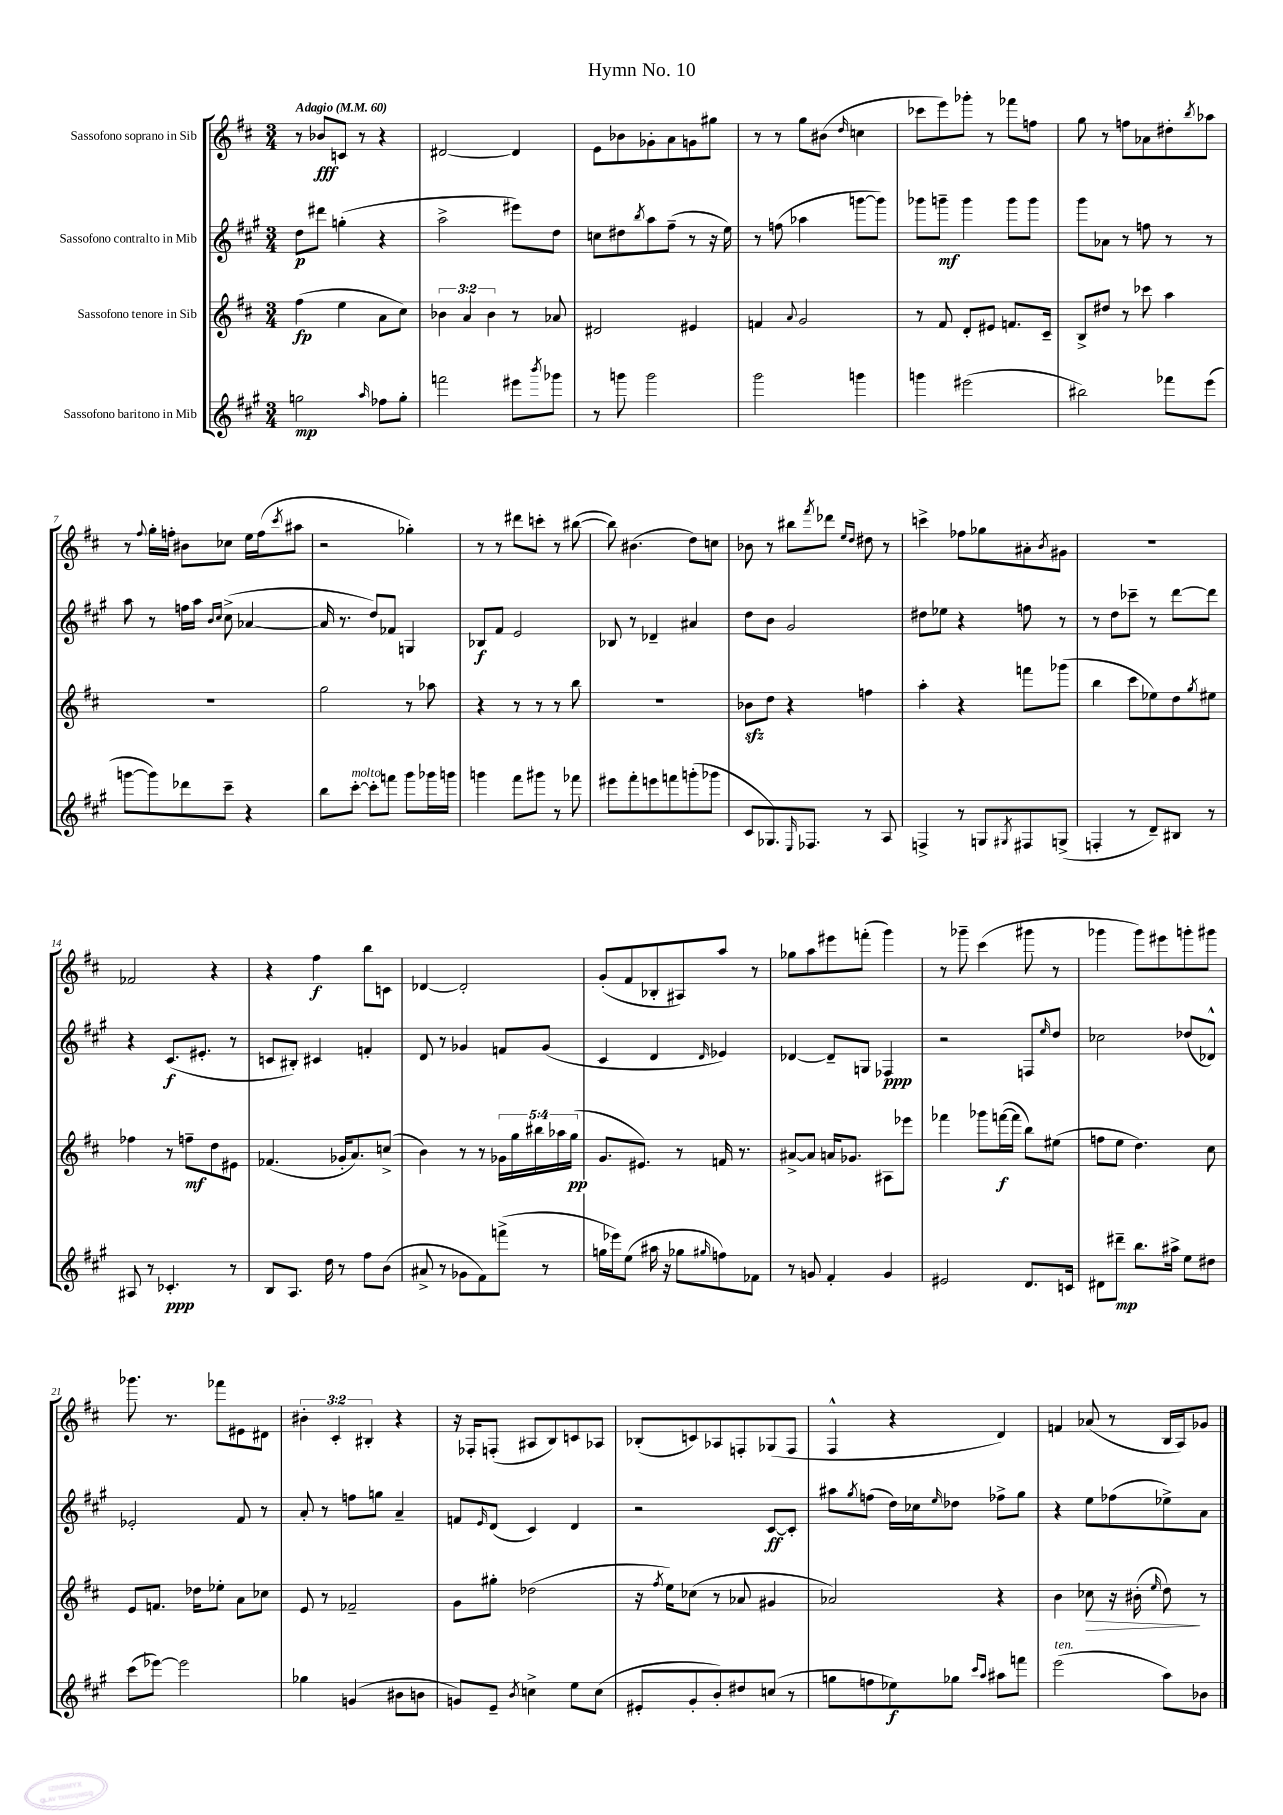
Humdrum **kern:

**kern	**kern	**kern	**kern
*staff4	*staff3	*staff2	*staff1
*clefG2	*clefG2	*clefG2	*clefG2
*k[f#c#g#]	*k[f#c#]	*k[f#c#g#]	*k[f#c#]
*M3/4	*M3/4	*M3/4	*M3/4
*MM60	*MM60	*MM60	*MM60
2gg	(4ff#	8dd	8r
.	.	8ddd#	8b-
.	4ee	(4gg'	8c
.	.	.	8r
16qqaa	.	.	.
8ff-	8a	4r	4r
8gg'	8cc#)	.	.
=	=	=	=
2fff	6b-	2aa^	[2d#
.	6a	.	.
.	6b-	.	.
8eee#	8r	8eee#)	4d#]
8qbbb	.	.	.
8ggg-	8a-	8dd	.
=	=	=	=
8r	2d#	8cc	8e
8ggg	.	8dd#	8b-
.	.	8qbb	.
2ggg	.	8aa	8g-'
.	.	(8ff#~	8a
.	4e#	8r	8g
.	.	16r	8gg#
.	.	16ee)	.
=	=	=	=
2ggg#	4f	8r	8r
.	.	(8ff	8r
.	8qqa	.	.
.	2g	4aa-	8gg
.	.	.	(8b#
.	.	.	16qqdd
4ggg	.	[8ggg	4cc
.	.	8ggg])	.
=	=	=	=
4ggg	8r	8ggg-	8ccc-
.	8f#	8ggg~	8eee)
(2eee#	8d'	4ggg	8ggg-'
.	8e#	.	8r
.	8.f	8ggg	8fff-
.	.	8ggg	8ff
.	16c#~	.	.
=	=	=	=
2bb#)	8B^	8ggg#	8gg
.	8dd#	8a-	8r
.	8r	8r	8ff
.	8ccc-	8ff	8a-
8fff-	4aa	8r	8dd#'
.	.	.	8qbb
(8eee	.	8r	8aa-
=	=	=	=
[8ggg	2.r	8aa	8r
.	.	.	8qqff#
8ggg])	.	8r	16gg'
.	.	.	16ff'
8ddd-	.	16ff	8b#
.	.	16aa	.
.	.	16qqb	.
.	.	16qqcc#	.
8ccc#~	.	(8cc#^	8cc-
4r	.	[4a-	16ee
.	.	.	(16ff
.	.	.	8qccc#
.	.	.	8aa#
=	=	=	=
8bb	2gg	16a-]	2r
.	.	8.r	.
[8ccc#'	.	.	.
8ccc#']	.	8dd)	.
8fff	.	8f-	.
8ggg#	8r	4G	4gg-')
16ggg-	8aa-	.	.
16ggg	.	.	.
=	=	=	=
4ggg	4r	8B-	8r
.	.	8f#	8r
8fff#	8r	2e	8ddd#
8ggg#	8r	.	8ccc'
8r	8r	.	8r
8fff-	8bb	.	([8bb#
=	=	=	=
8eee#	2.r	8B-	8bb#])
8fff#'	.	8r	(4.b#
8eee	.	4d-~	.
8fff	.	.	.
(8ggg'	.	4a#	8dd)
8ggg-	.	.	8cc
=	=	=	=
8c#	8b-	8dd	8b-
8.G-)	8dd	8b	8r
.	4r	2g#	8bb#
16qqE	.	.	.
8.F-	.	.	.
.	.	.	8qfff#
.	.	.	8ddd-
.	.	.	16qqee
.	.	.	16qqdd
8r	4ff	.	8dd#
8A	.	.	8r
=	=	=	=
4F^	4aa'	8dd#	4ccc^
.	.	8ee-	.
8r	4r	4r	8ff-
8G	.	.	8gg-
8qG#	.	.	.
8F#	8fff	8ff	8a#'
.	.	.	8qb
(8G^	(8ggg-	8r	8g#
=	=	=	=
4F'	4bb	8r	2.r
.	.	8dd	.
8r	8ccc#	8ccc-~	.
8d~)	8ee-)	8r	.
8B#	8dd	[8ddd	.
.	8qgg	.	.
8r	8ee#	8ddd]	.
=	=	=	=
8A#	4ff-	4r	2f-
8r	.	.	.
4.c-'	8r	(8.c#	.
.	8ff~	.	.
.	.	8.e#'	.
.	8dd	.	4r
8r	8e#	8r	.
=	=	=	=
8B	(4.f-	8c	4r
8.A	.	8B#')	.
.	.	4c#	4ff#
16dd	.	.	.
8r	16g-'	.	.
.	8.a)	.	.
8ff#	.	4f'	8bb
(8b	(8cc^	.	8c
=	=	=	=
8a#^	4b)	8d	[4d-
8r	.	8r	.
8g-	8r	4g-	2d-']
8f#)	8r	.	.
(8fff^	20g-	8f	.
.	20gg	.	.
.	20bb#	.	.
8r	.	(8g-	.
.	20aa-	.	.
.	(20gg	.	.
=	=	=	=
16gg	8.g	4c#	(8g'
16eee-)	.	.	.
(8ee	.	.	8f#
.	8.e#)	.	.
16aa#	.	4d	8B-'
16r	.	.	.
8gg-	8r	.	8A#)
16qqgg#	.	16qqd	.
8ff)	16f	4e-)	8aa
.	8.r	.	.
8f-	.	.	8r
=	=	=	=
8r	[8a#^	[4d-	8gg-
8g	8a#]	.	8aa
4f#'	16a	8d-~]	8eee#
.	8.g-	.	.
.	.	8G	(8fff'
4g	8A#	4F-	4ggg)
.	8eee-	.	.
=	=	=	=
2e#	4fff-	2r	8r
.	.	.	8ggg-~
.	8ggg-	.	(4ccc#
.	([16fff	.	.
.	16fff]	.	.
8.d	8bb)	8F	8ggg#
.	.	16qqee	.
.	(8ee#	8dd	8r
16c	.	.	.
=	=	=	=
8d#	8ff	2cc-	4ggg-
8ddd#~	8ee	.	.
8.bb	4.dd)	.	8ggg-)
.	.	.	8eee#
16aa#^	.	.	.
8ee	.	(8dd-	8ggg'
8dd#	8cc#	8d-^^)	8ggg#
=	=	=	=
(8ccc#	8e	2e-'	8.ggg-
[8eee-)	8.f	.	.
.	.	.	8.r
2eee-]	.	.	.
.	16dd-	.	.
.	8ee-'	.	8fff-
.	8a	8f#	8e#
.	8cc-	8r	8d#
=	=	=	=
4gg-	8e	8a'	6b#'
.	8r	8r	.
.	.	.	6c#'
(4g	2f-~	8ff	.
.	.	.	6B#'
.	.	8gg	.
8b#	.	4a~	4r
8b	.	.	.
=	=	=	=
8g)	8g	8f	16r
.	.	.	16F-'
.	.	16qqe	.
8e~	8gg#'	(8d	(8F'
8qb	.	.	.
4cc^	(2dd-	4c#)	8A#
.	.	.	8B)
8ee	.	4d	8c
(8cc	.	.	8A-
=	=	=	=
8e#'	16r	2r	(8B-'
.	8qff#	.	.
.	16ee)	.	.
8g#'	(8cc-	.	8c)
8b')	8r	.	8A-
8dd#	8a-	.	8F'
(8cc	4g#	[8c#	(8G-
8r	.	8c#']	8F
=	=	=	=
8gg	2a-)	8aa#	4F#^^
.	.	8qgg#	.
8ff	.	(8ff	.
8ee-)	.	16dd)	4r
.	.	16cc-	.
.	.	16qqee	.
8gg-	.	8dd-	.
16qqccc#	.	.	.
16qqaa	.	.	.
8aa#	4r	8ff-^	4d)
8fff	.	8gg#	.
=	=	=	=
(2eee	4b	4r	4f
.	8cc-	8ee	(8a-
.	16r	(8ff-	8r
.	(16b#'	.	.
.	16qqee	.	.
8aa)	8dd)	8ee-^)	16B
.	.	.	16A)
8b-	8r	8a	8g-
==	==	==	==
*-	*-	*-	*-
